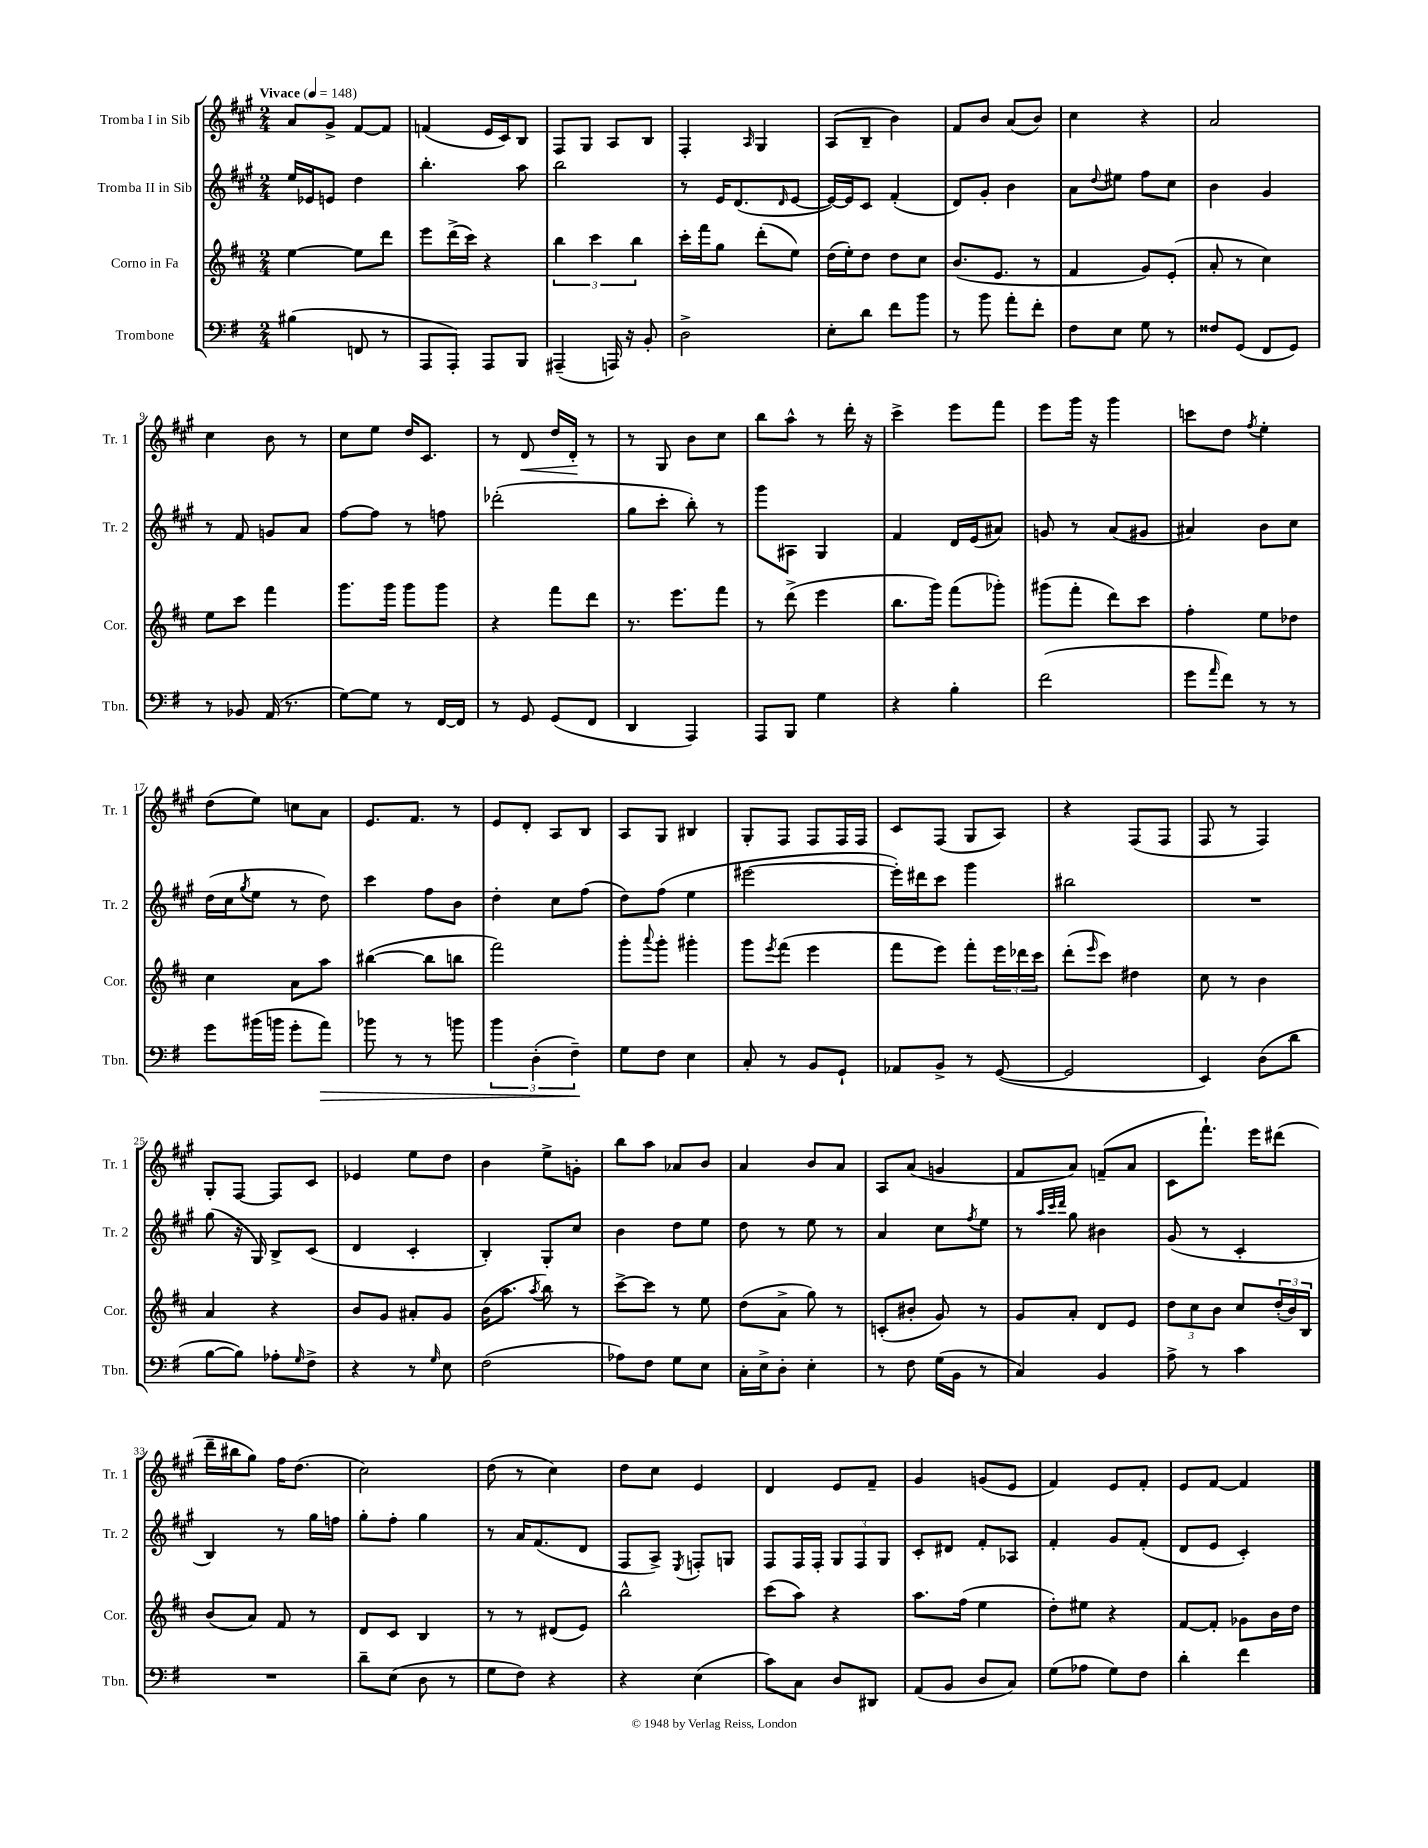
<<
\new StaffGroup <<
\new Staff = "s0" \with { instrumentName = "Tromba I in Sib" shortInstrumentName = "Tr. 1" } {
    \clef treble \key a \major \numericTimeSignature \time 2/4 \tempo "Vivace" 4 = 148
    a'8 gis'8-> fis'8~ fis'8 |
    f'4( e'16 cis'16) b8 |
    fis8 gis8 a8 b8 |
    fis4-. \grace { a16 } gis4 |
    a8( b8-- b'4) |
    fis'8 b'8 a'8( b'8) |
    cis''4 r4 |
    a'2 |
    cis''4 b'8 r8 |
    cis''8 e''8 d''16 cis'8. |
    r8 d'8\< d''16 d'16-.\! r8 |
    r8 gis8 b'8 cis''8 |
    b''8 a''8-^ r8 d'''16-. r16 |
    cis'''4-> e'''8 fis'''8 |
    e'''8 gis'''16 r16 gis'''4 |
    c'''8 d''8 \acciaccatura { fis''8 } e''4-. |
    d''8( e''8) c''8 a'8 |
    e'8. fis'8. r8 |
    e'8 d'8-. a8 b8 |
    a8 gis8 bis4 |
    gis8-. fis8 fis8 fis16 fis16 |
    cis'8 fis8( gis8 a8) |
    r4 fis8( fis8 |
    fis8 r8 fis4) |
    gis8-. fis8~ fis8 cis'8 |
    ees'4 e''8 d''8 |
    b'4 e''8-> g'8-. |
    b''8 a''8 aes'8 b'8 |
    a'4 b'8 a'8 |
    a8 a'8( g'4 |
    fis'8 a'8) f'8--( a'8 |
    cis'8 fis'''8.-!) e'''16 dis'''8( |
    d'''16-- bis''16 gis''8) fis''16 d''8.( |
    cis''2) |
    d''8( r8 cis''4) |
    d''8 cis''8 e'4 |
    d'4 e'8 fis'8-- |
    gis'4 g'8( e'8 |
    fis'4) e'8 fis'8-. |
    e'8 fis'8~ fis'4 \bar "|." |
}
\new Staff = "s1" \with { instrumentName = "Tromba II in Sib" shortInstrumentName = "Tr. 2" } {
    \clef treble \key a \major \numericTimeSignature \time 2/4
    e''16 ees'16 e'8 d''4 |
    b''4.-. a''8 |
    b''2 |
    r8 e'16 d'8.( \grace { d'16 } e'8~ |
    e'16~) e'16 cis'8 fis'4-.( |
    d'8) gis'8-. b'4 |
    a'8 \appoggiatura { d''8 } eis''8 fis''8 cis''8 |
    b'4 gis'4 |
    r8 fis'8 g'8 a'8 |
    fis''8~ fis''8 r8 f''8 |
    des'''2-.( |
    gis''8 cis'''8-. b''8-.) r8 |
    gis'''8 ais8 gis4 |
    fis'4 d'16 e'16( ais'8) |
    g'8 r8 a'8( gis'8 |
    ais'4) b'8 cis''8 |
    d''16( cis''16 \acciaccatura { gis''8 } e''8 r8 d''8) |
    cis'''4 fis''8 b'8 |
    d''4-. cis''8 fis''8( |
    d''8) fis''8( e''4 |
    eis'''2~ |
    eis'''16-.) dis'''16 cis'''8 gis'''4 |
    bis''2 |
    R2 |
    gis''8( r16 gis16) b8-> cis'8( |
    d'4 cis'4-. |
    b4-.) gis8-. cis''8 |
    b'4 d''8 e''8 |
    d''8 r8 e''8 r8 |
    a'4 cis''8 \acciaccatura { fis''8 } e''8 |
    r8 \grace { a''32 cis'''32 d'''32 } gis''8 bis'4 |
    gis'8( r8 cis'4-. |
    b4) r8 gis''16 f''16 |
    gis''8-. fis''8-. gis''4 |
    r8 a'16 fis'8.( d'8 |
    fis8 a8->) \acciaccatura { e8 } f8-. g8 |
    fis8 fis16 fis16-. \tuplet 3/2 { gis8 fis8 gis8 } |
    cis'8-. dis'8 fis'8-. aes8 |
    fis'4-. gis'8 fis'8-.( |
    d'8 e'8 cis'4-.) \bar "|." |
}
\new Staff = "s2" \with { instrumentName = "Corno in Fa" shortInstrumentName = "Cor." } {
    \clef treble \key d \major \numericTimeSignature \time 2/4
    e''4~ e''8 d'''8 |
    e'''8 d'''16->( cis'''16) r4 |
    \tuplet 3/2 { b''4 cis'''4 b''4 } |
    cis'''16-. fis'''16 g''8 d'''8-.( e''8) |
    d''16( e''16-.) d''8 d''8 cis''8 |
    b'8.( e'8. r8 |
    fis'4 g'8) e'8-.( |
    a'8-. r8 cis''4) |
    e''8 cis'''8 fis'''4 |
    g'''8. g'''16 g'''8 g'''8 |
    r4 fis'''8 d'''8 |
    r8. e'''8. fis'''8 |
    r8 d'''8->( e'''4 |
    b''8. g'''16) fis'''8( ges'''8-.) |
    gis'''8( fis'''8-. d'''8) cis'''8 |
    fis''4-. e''8 des''8 |
    cis''4 a'8 a''8 |
    bis''4~( bis''8 b''8 |
    fis'''2) |
    g'''8-. \appoggiatura { a'''8 } g'''8-. gis'''4-. |
    g'''8 \acciaccatura { e'''8 } fis'''8( e'''4 |
    fis'''8 e'''8) fis'''8-. \tuplet 3/2 { e'''16 des'''16 cis'''16 } |
    d'''8-.( \grace { e'''16 } cis'''8) dis''4 |
    cis''8 r8 b'4 |
    a'4 r4 |
    b'8 g'8 ais'8-. g'8 |
    b'16( a''8. \acciaccatura { a''8 } b''8) r8 |
    cis'''8~-> cis'''8 r8 e''8 |
    d''8( a'8-> g''8) r8 |
    c'8-.( bis'8-. g'8) r8 |
    g'8 a'8-. d'8 e'8 |
    \tuplet 3/2 { d''8 cis''8 b'8 } cis''8 \tuplet 3/2 { d''16-.( b'16) b16 } |
    b'8( a'8) fis'8 r8 |
    d'8 cis'8 b4 |
    r8 r8 dis'8( e'8) |
    b''2-^ |
    cis'''8( a''8) r4 |
    a''8. fis''16( e''4 |
    d''8-.) eis''8 r4 |
    fis'8~ fis'8-. ges'8 b'16 d''16 \bar "|." |
}
\new Staff = "s3" \with { instrumentName = "Trombone" shortInstrumentName = "Tbn." } {
    \clef bass \key g \major \numericTimeSignature \time 2/4
    bis4( f,8 r8 |
    a,,8 a,,8-.) a,,8 b,,8 |
    ais,,4--( a,,16) r16 b,8-. |
    d2-> |
    e8-. d'8 fis'8 b'8 |
    r8 b'8 a'8-. fis'8-. |
    fis8 e8 g8 r8 |
    fisis8 g,8( fis,8 g,8) |
    r8 bes,8 a,16( r8. |
    g8~) g8 r8 fis,16~ fis,16 |
    r8 g,8 g,8( fis,8 |
    d,4 a,,4) |
    a,,8 b,,8 g4 |
    r4 b4-. |
    fis'2( |
    g'8 \grace { a'16 } fis'8) r8 r8 |
    g'8 bis'16( b'16 g'8-. a'8\>) |
    bes'8 r8 r8 b'8 |
    \tuplet 3/2 { b'4 d4-.( fis4--\!) } |
    g8 fis8 e4 |
    c8-. r8 b,8 g,8-! |
    aes,8 b,8-> r8 g,8~( |
    g,2 |
    e,4) d8( d'8 |
    b8~ b8) aes8-. \grace { g16 } fis8-> |
    r4 r8 \grace { g16 } e8 |
    fis2( |
    aes8) fis8 g8 e8 |
    c16-. e16-> d8-. e4-. |
    r8 fis8 g16( b,16 r8 |
    c4) b,4 |
    a8-> r8 c'4 |
    R2 |
    d'8-- e8( d8 r8 |
    g8 fis8) r4 |
    r4 e4( |
    c'8) c8 d8 dis,8 |
    a,8( b,8 d8 c8) |
    g8( aes8 g8) fis8 |
    d'4-. fis'4 \bar "|." |
}
>>
>>
